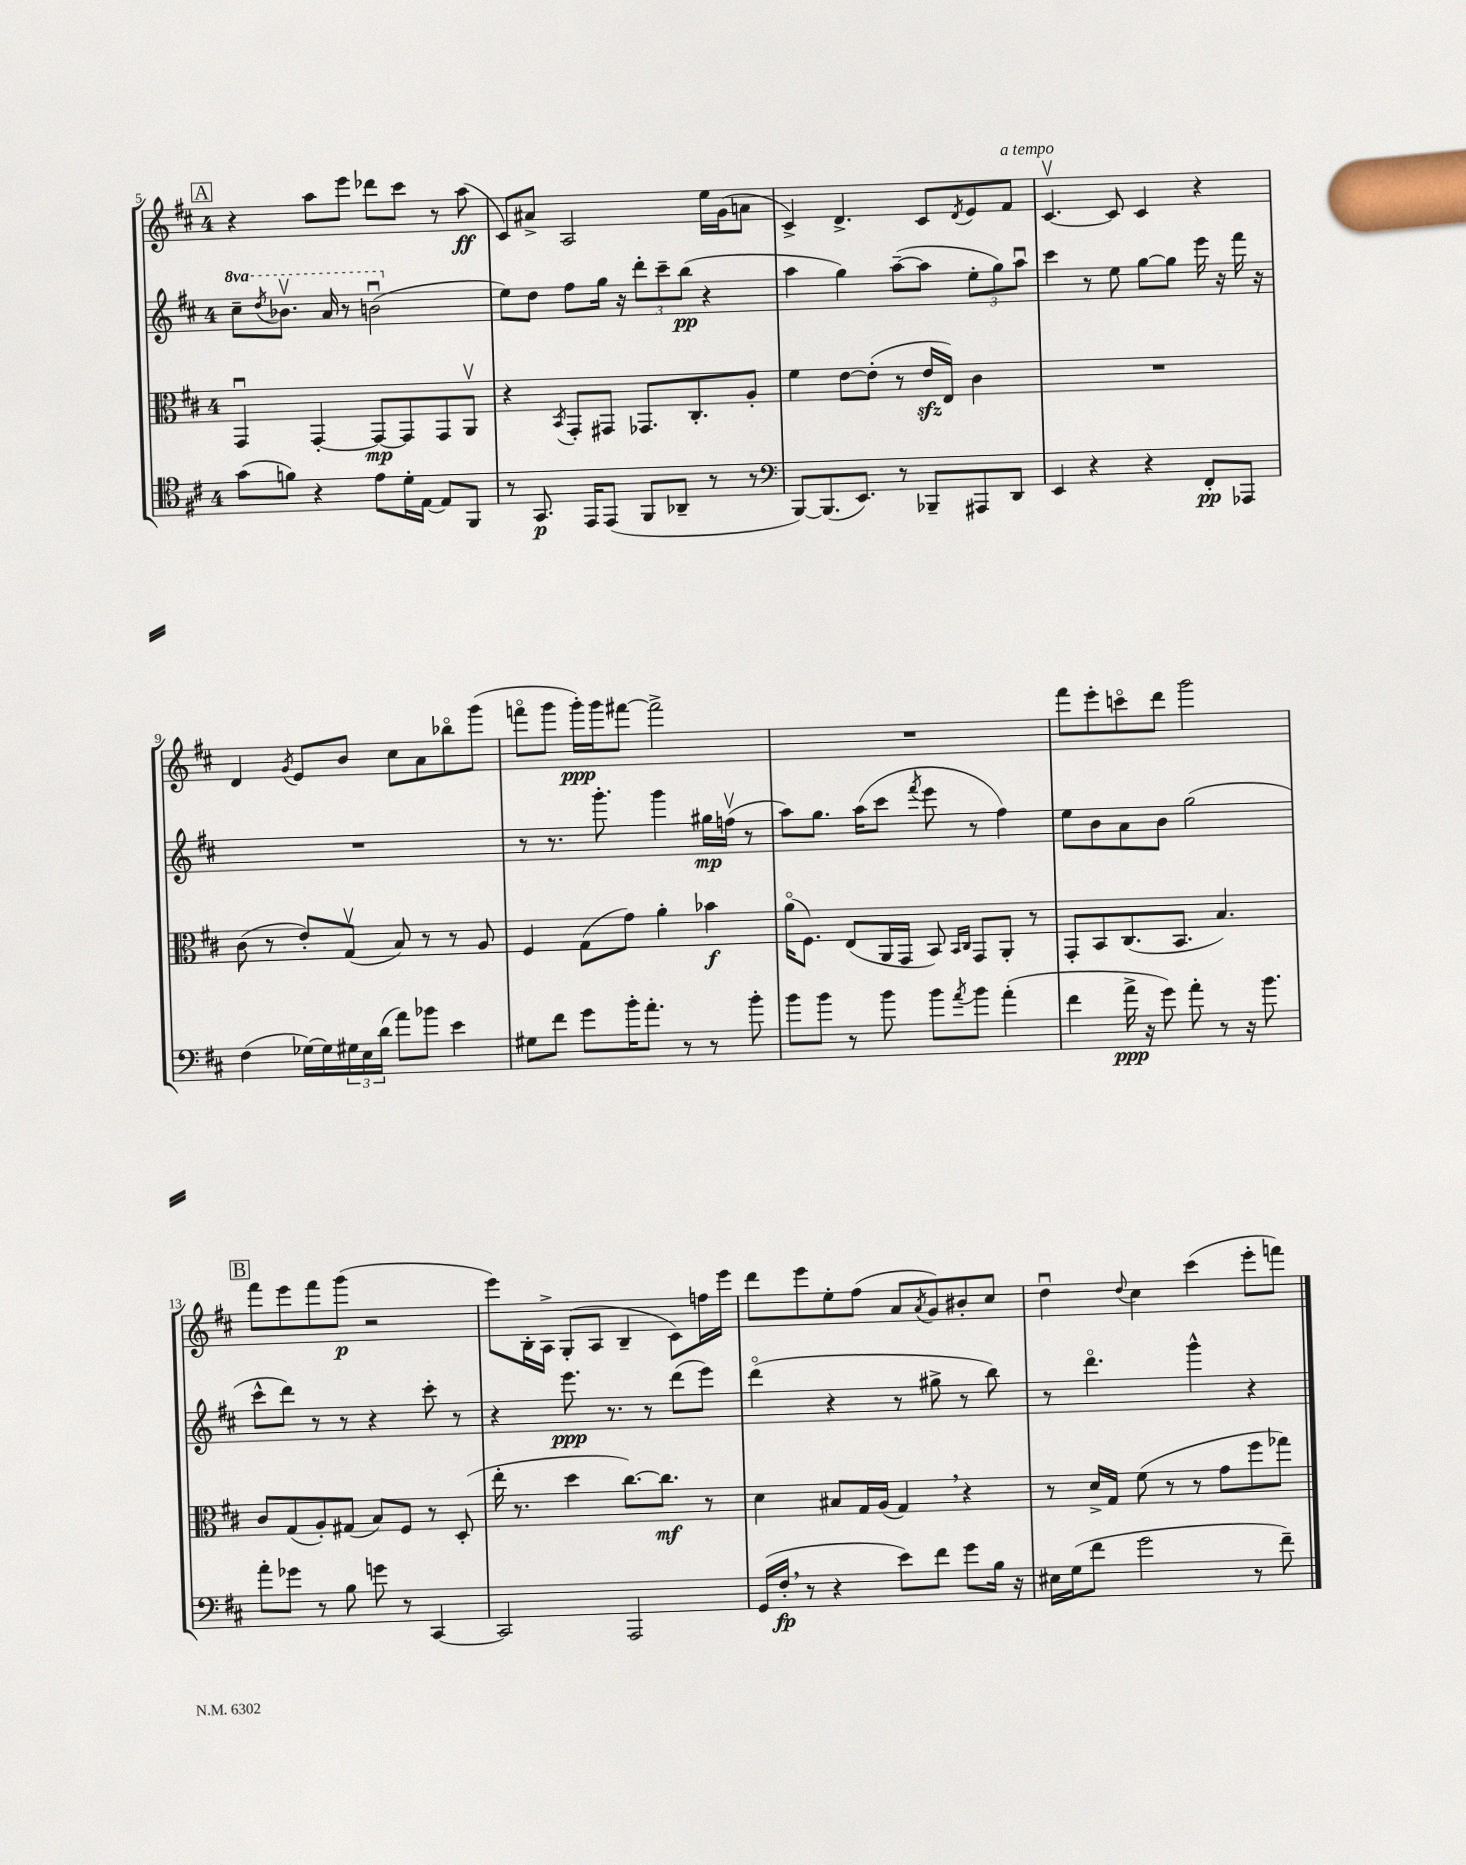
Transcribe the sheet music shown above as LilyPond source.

<<
\new StaffGroup <<
\new Staff = "s0" {
    \clef treble \key d \major \once \override Staff.TimeSignature.style = #'single-digit \time 4/4
    \mark \markup { \box "A" } r4 a''8 e'''8 des'''8 cis'''8 r8 a''8\ff( |
    cis'8) ais'8-> a2 e''16 g'16( a'8 |
    cis'4->) d'4.-> cis'8 \acciaccatura { d'8 } e'8 fis'8^\markup { \italic "a tempo" } |
    cis'4.~\upbow cis'8 cis'4 r4 |
    d'4 \acciaccatura { g'8 } e'8 b'8 cis''8 a'8 bes''8\flageolet g'''8( |
    f'''8\flageolet g'''8 g'''16-.\ppp) g'''16 fis'''8~ fis'''2-> |
    R1 |
    fis'''8 e'''8-. c'''8\flageolet d'''8 g'''2 |
    \mark \markup { \box "B" } fis'''8 e'''8 fis'''8 g'''8\p( r2 |
    e'''8) b16-. a16-> g8-.( a8 b4-- cis'8) f''16 e'''16 |
    d'''8 e'''8 e''8-. fis''8( a'8 \acciaccatura { a'8 } g'8) bis'8-. cis''8 |
    d''4\downbow \appoggiatura { d''8 } cis''4 cis'''4( e'''8-. f'''8) \bar "|." |
}
\new Staff = "s1" {
    \clef treble \key d \major \once \override Staff.TimeSignature.style = #'single-digit \time 4/4 \set Staff.ottavationMarkups = #ottavation-simple-ordinals
    \mark \markup { \box "A" } \ottava #1 cis'''8-- \acciaccatura { d'''8 } bes''8.\upbow a''16 r8 b''2\downbow( \ottava #0 |
    e''8) d''8 fis''8 g''16 r16 \tuplet 3/2 { d'''8-. cis'''8-- b''8\pp( } r4 |
    a''4 g''4) a''8~--( a''8 \tuplet 3/2 { e''8-. g''8) a''8\downbow } |
    cis'''4 r8 e''8 g''8~ g''8 e'''16 r16 fis'''16 r16 |
    R1 |
    r8 r8. g'''8.-. g'''4 gis''16\mp f''16\upbow( r8 |
    a''8) g''8. a''16( cis'''8 \acciaccatura { fis'''8 } e'''8 r8 fis''4) |
    e''8 b'8 a'8 b'8 g''2( |
    \mark \markup { \box "B" } cis'''8-^ d'''8) r8 r8 r4 cis'''8-. r8 |
    r4 e'''8.\ppp r8. r8 d'''8( e'''8) |
    d'''4\flageolet( r4 r8 gis''8-> r8 b''8) |
    r8 d'''4.\flageolet g'''4-^ r4 \bar "|." |
}
\new Staff = "s2" {
    \clef alto \key d \major \once \override Staff.TimeSignature.style = #'single-digit \time 4/4
    \mark \markup { \box "A" } g,4\downbow g,4~-. g,8~\mp g,8 g,8 a,8\upbow |
    r4 \acciaccatura { b,8 } g,8-. gis,8 ges,8. cis8.-. a8-. |
    fis'4 e'8~ e'8-.( r8 e'16\sfz e16) cis'4 |
    R1 |
    cis'8( r8 e'8-.) g8\upbow( b8) r8 r8 a8 |
    fis4 g8( g'8) a'4-. bes'4\f |
    a'16\flageolet( fis8.) e8( a,16 g,16 b,8) \grace { b,16 cis16 } g,8 a,8-. r8 |
    g,8-. b,8 cis8.( b,8. b4.) |
    \mark \markup { \box "B" } cis'8 g8( a8-.) gis8( b8) fis8 r8 d8-.( |
    e''16-. r8. d''4 cis''8.~) cis''8.\mf r8 |
    d'4 bis8 g16 a16( g4) \breathe r4 |
    r8 d'16-> g16 fis'8( r8 r8 g'8 fis''8 ges''8) \bar "|." |
}
\new Staff = "s3" {
    \clef tenor \key d \major \once \override Staff.TimeSignature.style = #'single-digit \time 4/4
    \mark \markup { \box "A" } g'8( f'8) r4 e'8 d'16-. e16~ e8 fis,8 |
    r8 g,8.\p e,16 e,8( fis,8 aes,8-- r8 r8 |
    \clef bass b,,8~) b,,8.( e,8.) r8 bes,,8-- ais,,8 d,8 |
    e,4 r4 r4 fis,8-.\pp aes,,8 |
    fis4( ges16~) ges16 \tuplet 3/2 { gis16 e16 d'16( } a'8) bes'8 e'4 |
    gis8 fis'8 g'8 b'16-. a'8.-. r8 r8 b'8-. |
    b'8 b'8 r8 b'8 b'8 \acciaccatura { a'8 } b'8 a'4-.( |
    fis'4 a'16->\ppp r16 g'8) a'8-. r8 r16 b'8. |
    \mark \markup { \box "B" } a'8-. ges'8 r8 b8 g'8 r8 cis,4~ |
    cis,2 a,,2 |
    g,16( fis16-.\fp \breathe r8 r4 e'8) fis'8 g'8 b16 r16 |
    eis16 g16( fis'8 g'2 r8 fis'8--) \bar "|." |
}
>>
>>
\layout { \context { \Score currentBarNumber = #5 } }
